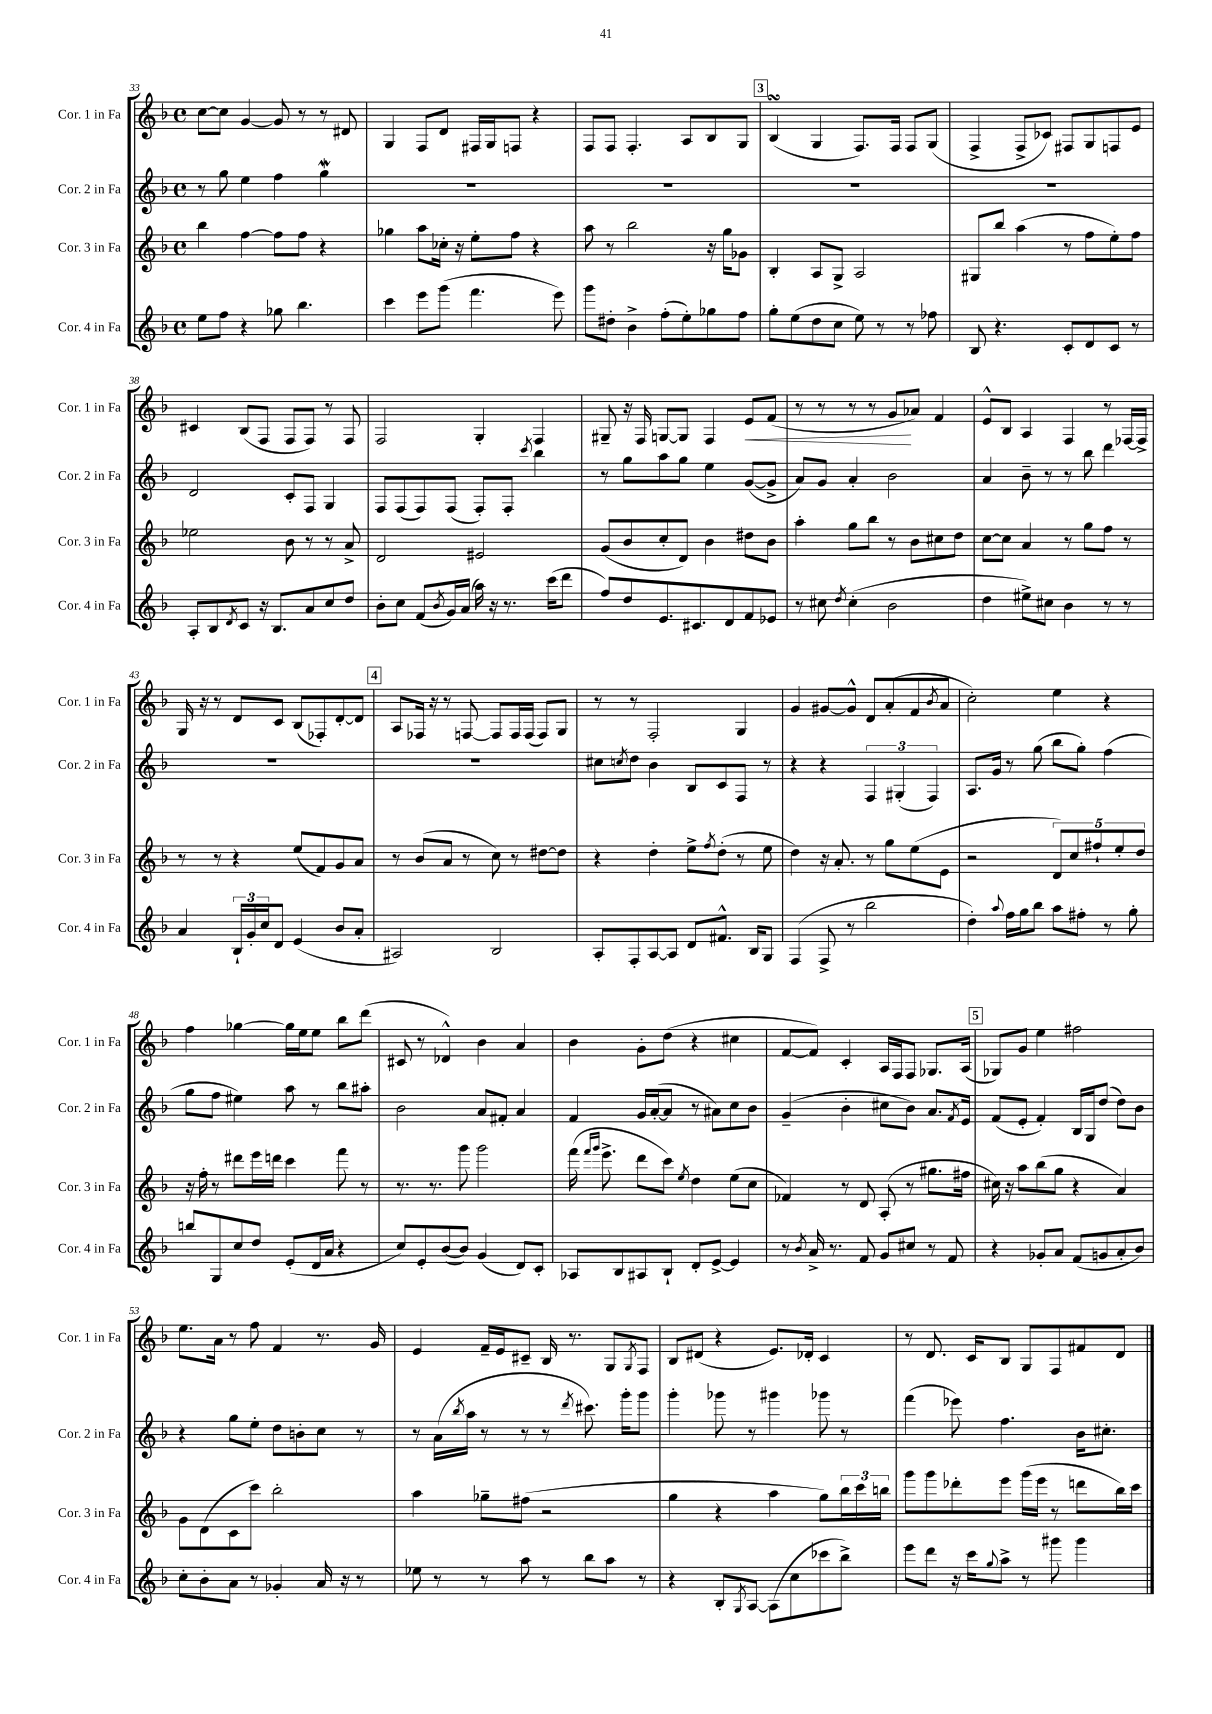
<<
\new StaffGroup <<
\new Staff = "s0" \with { instrumentName = "Cor. 1 in Fa" shortInstrumentName = "Cor. 1 in Fa" } {
    \clef treble \key f \major \defaultTimeSignature \time 4/4
    c''8~ c''8 g'4~ g'8 r8 r8 dis'8 |
    g4 f8 d'8 fis16 g16 f8 r4 |
    f8 f8 f4.-. a8 bes8 g8 |
    \mark \markup { \box "3" } bes4\turn( g4 f8.) f16 f8 g8( |
    f4-> f8-> ces'8) fis8 g8 f8 e'8 |
    cis'4 bes8( f8 f8 f8) r8 f8 |
    f2 g4-. f4 |
    gis8-- r16 f16 g8~ g8 f4 e'8\< f'8( |
    r8 r8 r8 r8 g'8\! aes'8) f'4 |
    e'8-^ bes8 a4 f4 r8 fes16~ fes16-> |
    g16 r16 r8 d'8 c'8 bes8( fes8-.) d'8~-. d'8 |
    \mark \markup { \box "4" } a8 fes16 r16 r8 f8~ f8 f16 f16( f8) g8 |
    r8 r8 f2-. g4 |
    g'4 gis'8~ gis'8-^ d'8 a'8-.( f'8 \acciaccatura { bes'8 } a'8 |
    c''2-.) e''4 r4 |
    f''4 ges''4~ ges''16 e''16 e''8 bes''8 d'''8( |
    cis'8 r8 des'4-^) bes'4 a'4 |
    bes'4 g'8-. d''8( r4 cis''4 |
    f'8~ f'8) c'4-. a16 f16 f8 ges8. a16( |
    \mark \markup { \box "5" } ges8) g'8 e''4 fis''2 |
    e''8. a'16 r8 f''8 f'4 r8. g'16 |
    e'4 f'16-- e'16 cis'8-- bes16 r8. g8 \acciaccatura { g8 } f8 |
    bes8 dis'8( r4 e'8.) des'16-. c'4 |
    r8 d'8. c'16 bes8 g8 f8 fis'8 d'8 \bar "|." |
}
\new Staff = "s1" \with { instrumentName = "Cor. 2 in Fa" shortInstrumentName = "Cor. 2 in Fa" } {
    \clef treble \key f \major \defaultTimeSignature \time 4/4
    r8 g''8 e''4 f''4 g''4\mordent |
    R1 |
    R1 |
    \mark \markup { \box "3" } R1 |
    R1 |
    d'2 c'8-. f8 g4 |
    f8 f8( f8) f8( f8-.) f8-. \acciaccatura { c'''8 } bes''4 |
    r8 g''8 a''8 g''8 e''4 g'8~( g'8-> |
    a'8) g'8 a'4-. bes'2 |
    a'4 bes'8-- r8 r8 bes''8 d'''4 |
    R1 |
    \mark \markup { \box "4" } R1 |
    cis''8 \acciaccatura { c''8 } d''8 bes'4 bes8 c'8 f8 r8 |
    r4 r4 \tuplet 3/2 { f4 gis4-.( f4) } |
    a8. g'16 r8 g''8( bes''8 g''8-.) f''4( |
    g''8 f''8 eis''4) a''8 r8 bes''8 ais''8-. |
    bes'2 a'8 fis'8-. a'4 |
    f'4 g'16 a'16~-.( a'8 r8 ais'8) c''8 bes'8 |
    g'4--( bes'4-. cis''8 bes'8) a'8. \acciaccatura { f'8 } e'16 |
    \mark \markup { \box "5" } f'8( e'8-. f'4-.) bes16 g16 d''8( d''8) bes'8 |
    r4 g''8 e''8-. d''8 b'8-. c''8 r8 |
    r8 a'16( \acciaccatura { bes''8 } a''16 r8 r8 r8 \acciaccatura { d'''8 } cis'''8.) g'''16-. g'''8 |
    g'''4-. ges'''8 r8 gis'''4 ges'''8 r8 |
    f'''4( ees'''8) f''4. bes'16 cis''8.-. \bar "|." |
}
\new Staff = "s2" \with { instrumentName = "Cor. 3 in Fa" shortInstrumentName = "Cor. 3 in Fa" } {
    \clef treble \key f \major \defaultTimeSignature \time 4/4
    bes''4 f''4~ f''8 f''8 r4 |
    ges''4 a''8 ces''16-. r16 e''8-. f''8 r4 |
    a''8 r8 bes''2 r16 g''16 ges'8 |
    \mark \markup { \box "3" } bes4-. a8 g8-> a2 |
    gis8 bes''8 a''4( r8 f''8 e''8-.) f''8 |
    ees''2 bes'8 r8 r8 a'8-> |
    d'2 eis'2 |
    g'8( bes'8 c''8-. d'8) bes'4 dis''8 bes'8 |
    a''4-. g''8 bes''8 r8 bes'8 cis''8 d''8 |
    c''8~ c''8 a'4 r8 g''8 f''8 r8 |
    r8 r8 r4 e''8( f'8) g'8 a'8 |
    \mark \markup { \box "4" } r8 bes'8( a'8 r8 c''8) r8 dis''8~ dis''8 |
    r4 d''4-. e''8-> \acciaccatura { f''8 } d''8-.( r8 e''8 |
    d''4) r16 a'8.-. r8 g''8 e''8( e'8 |
    r2 \tuplet 5/4 { d'8) c''8 fis''8-! e''8-. d''8 } |
    r16 f''16-. r8 dis'''8 e'''16 d'''16 c'''4 f'''8 r8 |
    r8. r8. g'''8 g'''2 |
    f'''16( \grace { f'''16 g'''16 } e'''8.-> d'''8 c'''8) \acciaccatura { e''8 } d''4 e''8( c''8 |
    fes'4) r8 d'8 a8-.( r8 gis''8. fis''16 |
    \mark \markup { \box "5" } cis''16) r16 a''8 bes''8( g''8 r4 a'4) |
    g'8 d'8( c'8 c'''8) bes''2-. |
    a''4 ges''8-- fis''8( r2 |
    g''4 r4 a''4 g''8) \tuplet 3/2 { bes''16 c'''16 b''16 } |
    g'''8 g'''8 des'''8-. e'''8 g'''16( e'''16 r8 d'''8 bes''16) c'''16 \bar "|." |
}
\new Staff = "s3" \with { instrumentName = "Cor. 4 in Fa" shortInstrumentName = "Cor. 4 in Fa" } {
    \clef treble \key f \major \defaultTimeSignature \time 4/4
    e''8 f''8 r4 ges''8 bes''4. |
    c'''4 e'''8 g'''8( f'''4. e'''8) |
    g'''8 dis''8-. bes'4-> f''8-.( e''8-.) ges''8 f''8 |
    \mark \markup { \box "3" } g''8-. e''8( d''8 c''8 e''8) r8 r8 fes''8 |
    bes8 r4. c'8-. d'8 c'8 r8 |
    a8-. bes8 \acciaccatura { d'8 } c'8 r16 bes8. a'8 c''8 d''8 |
    bes'8-. c''8 f'8( \acciaccatura { bes'8 } g'16) a'16( a''16) r16 r8. c'''16( d'''8 |
    f''8) d''8 e'8. cis'8. d'8 f'8 ees'8 |
    r8 cis''8 \acciaccatura { d''8 } cis''4-.( bes'2 |
    d''4 eis''8->) cis''8 bes'4 r8 r8 |
    a'4 \tuplet 3/2 { bes16-! g'16-. c''16 } d'8 e'4( bes'8 a'8-. |
    \mark \markup { \box "4" } ais2) bes2 |
    a8-. f8-. a8~ a8 d'8 fis'8.-^ bes16 g8 |
    f4( f8-> r8 bes''2 |
    d''4-.) \appoggiatura { a''8 } f''16 g''16 bes''8 a''8 fis''8-. r8 g''8-. |
    b''8 g8 c''8 d''8 e'8-.( d'16 a'16 r4 |
    c''8) e'8-. bes'8~( bes'8) g'4( d'8) c'8-. |
    aes8 bes8 ais8 bes8-! d'8-. e'8~-> e'4 |
    r8 \acciaccatura { bes'8 } a'16-> r8. f'8 g'8 cis''8 r8 f'8 |
    \mark \markup { \box "5" } r4 ges'8-. a'8 f'8( g'8 a'8-. bes'8) |
    c''8-. bes'8-. a'8 r8 ges'4-. a'16 r16 r8 |
    ees''8 r8 r8 a''8 r8 bes''8 a''8 r8 |
    r4 bes8-. \acciaccatura { g8 } a8~ a8( c''8 ces'''8 bes''8->) |
    e'''8 d'''8 r16 c'''16 \appoggiatura { g''8 } a''8-> r8 gis'''8 gis'''4 \bar "|." |
}
>>
>>
\layout { \context { \Score currentBarNumber = #33 } }
